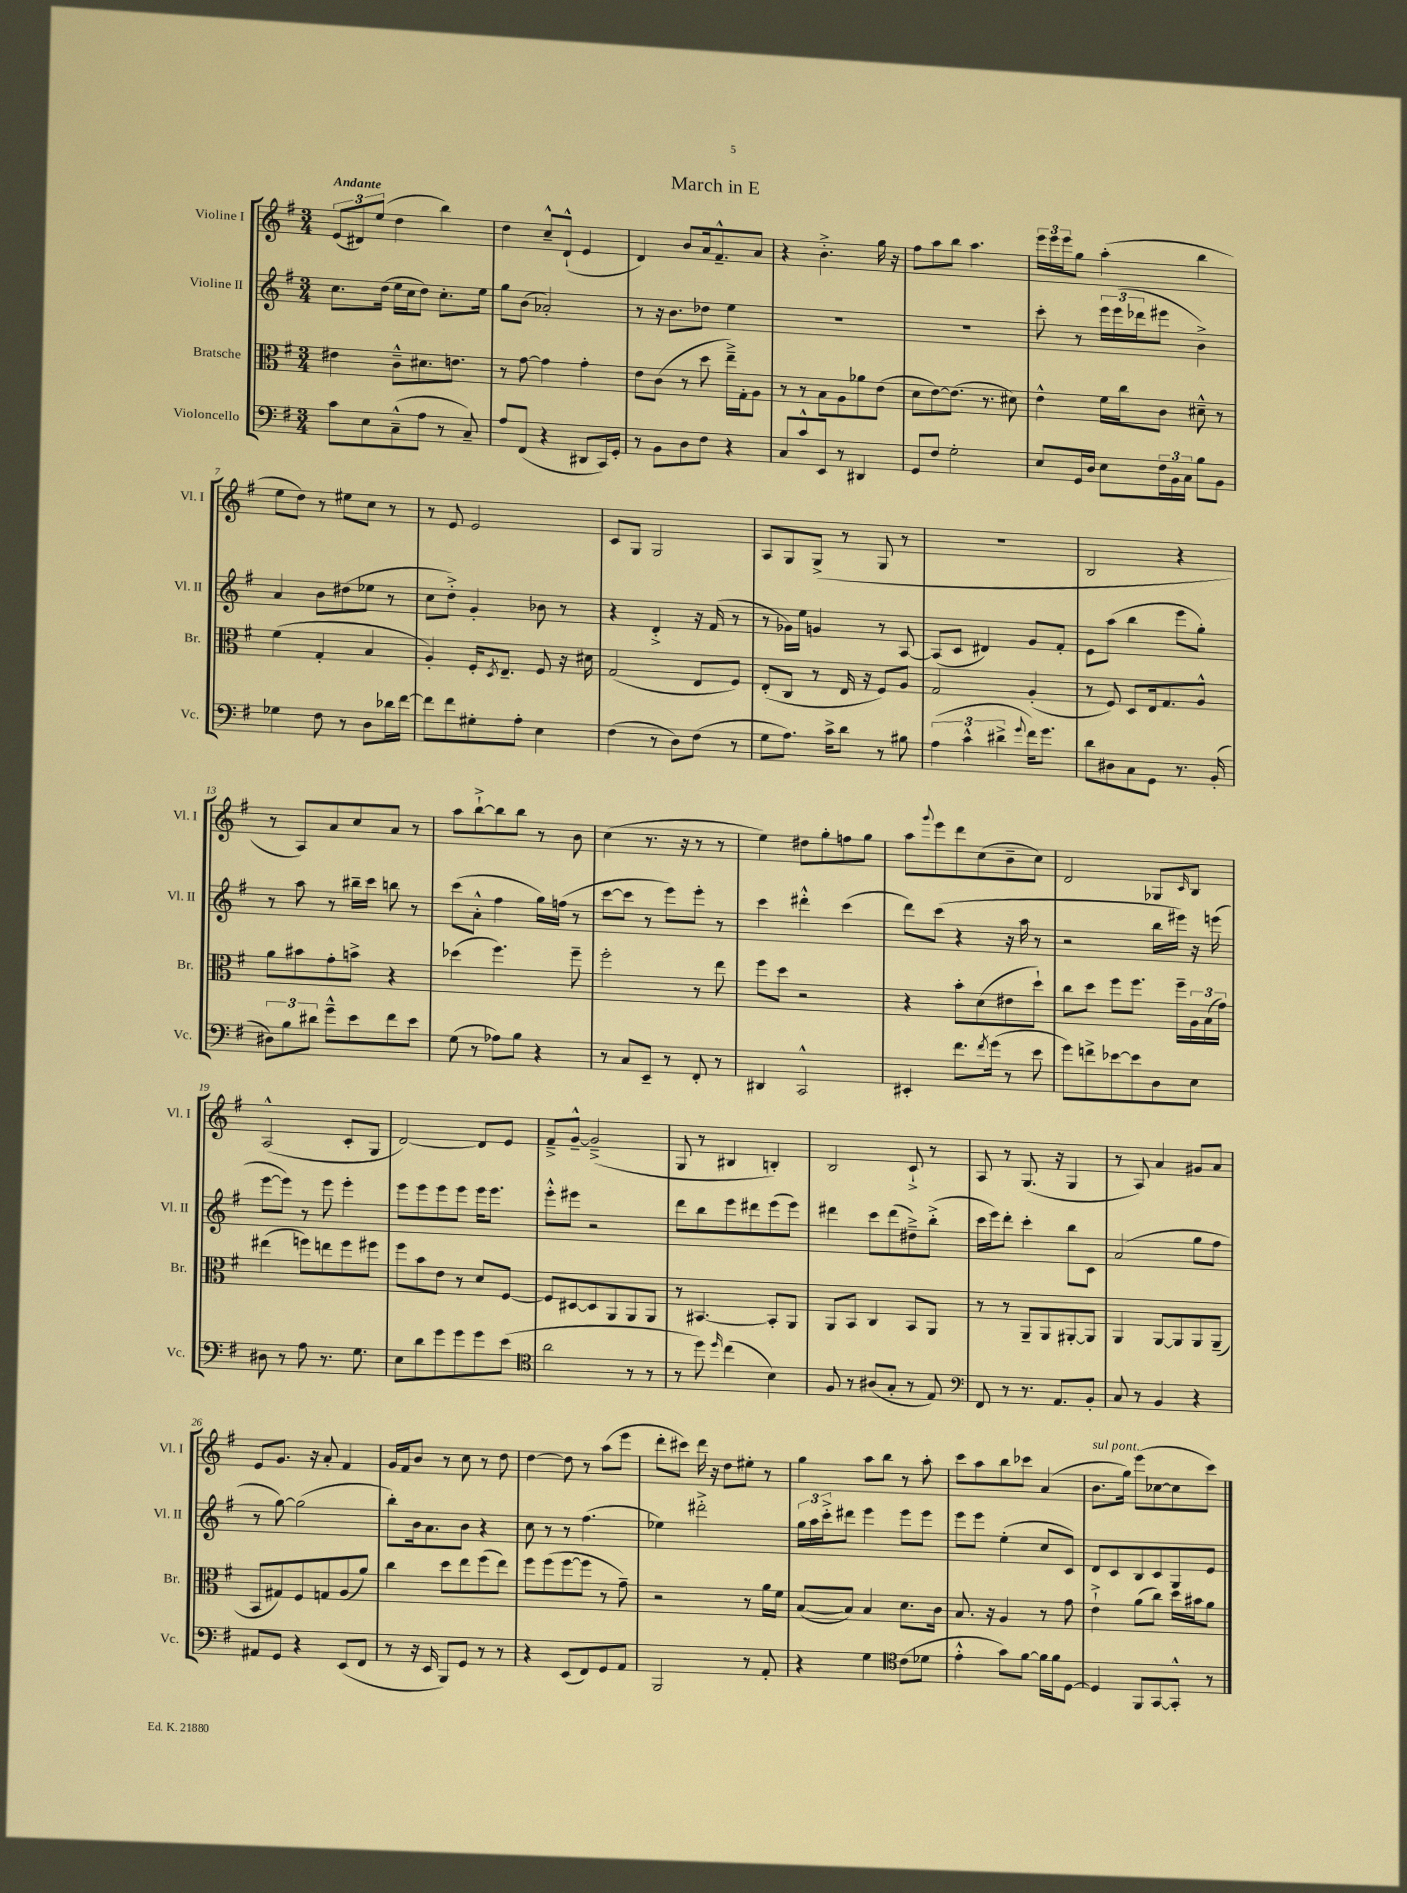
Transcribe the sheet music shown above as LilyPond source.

\header { title = "March in E" }
<<
\new StaffGroup <<
\new Staff = "s0" \with { instrumentName = "Violine I" shortInstrumentName = "Vl. I" } {
    \clef treble \key g \major \numericTimeSignature \time 3/4 \tempo "Andante"
    \tuplet 3/2 { e'8( dis'8) e''8( } d''4 b''4) |
    d''4 c''8---^ d'8-!-^( e'4 |
    d'4) b'8 a'16 fis'8.---^ a'8 |
    r4 b'4.-.-> g''16 r16 |
    fis''8 a''8 b''8 a''4. |
    \tuplet 3/2 { e'''16 e'''16 e'''16 } g''8 a''4-.( b''4 |
    e''8 d''8) r8 eis''8 c''8 r8 |
    r8 e'8 e'2 |
    c'8 g8 g2 |
    a8 g8 g8->( r8 g8 r8 |
    R2. |
    b2 r4 |
    r8 a8) a'8 c''8 a'8 r8 |
    a''8 b''8~-!-> b''8 b''8 r8 b'8 |
    c''4( r8. r16 r8 r8 |
    e''4) dis''8 g''8-. f''8 g''8 |
    a''8 \appoggiatura { g'''8 } e'''8 d'''8 c''8( b'8-- c''8) |
    d'2 ges8 \grace { c'16 } b8 |
    a2-^( c'8-. g8 |
    d'2~) d'8 e'8 |
    fis'8---> g'8~---^ g'2--->( |
    g8 r8 bis4 b4-.) |
    b2 c'8-!-> r8 |
    a8 r8 g8.( r16 g4 |
    r8 a8) a'4 gis'8 a'8 |
    e'8 g'8. r16 a'8-. fis'4 |
    g'16 fis'16 b'8 r8 c''8 r8 d''8 |
    d''4~ d''8 r8 a''8( e'''8 |
    d'''8-. cis'''8) d'''16 r16 d''8 eis''8-. r8 |
    g''4 a''8 b''8 r8 a''8-. |
    c'''8 a''8 b''8 ces'''8 a'4( |
    b'8.^\markup { \italic "sul pont." } g''16) e'''8( ces''8~ ces''8 c'''8) \bar "|." |
}
\new Staff = "s1" \with { instrumentName = "Violine II" shortInstrumentName = "Vl. II" } {
    \clef treble \key g \major \numericTimeSignature \time 3/4
    c''8. d''16( e''16 c''16 d''8) c''8.-. e''16 |
    g''8 b'8( aes'2-.) |
    r8 r16 b'8. des''8 e''4 |
    R2. |
    R2. |
    c'''8-. r8 \tuplet 3/2 { e'''16 e'''16( des'''16 } eis'''8 b'4->) |
    a'4 b'8 dis''8( ees''8 r8 |
    c''8 d''8-.->) g'4-. bes'8 r8 |
    r4 d'4-.-> r16 fis'16( r8 |
    r8 ges'16) e''16 g'4 r8 a8~ |
    a8( c'8 dis'4) g'8 fis'8-. |
    e'8 a''8( b''4 e'''8 g''8-.) |
    r8 a''8 r8 bis''16-- c'''16 b''8 r8 |
    c'''8( a'8-.-^ fis''4 g''16) f''16( r8 |
    c'''8~ c'''8 r8 e'''8) e'''8-. r8 |
    c'''4 dis'''4-.-^ c'''4( |
    d'''8) c'''8( r4 r16 a''16 r8 |
    r2 b''16 eis'''16) r16 e'''16( |
    e'''8~ e'''8) r8 e'''8 e'''4-. |
    e'''8 e'''8 e'''8 e'''8 e'''16 e'''8. |
    e'''8-.-^ eis'''8 r2 |
    d'''8 b''8 e'''8 dis'''8 e'''8( e'''8) |
    dis'''4 c'''8 dis'''8( dis''8--->) b''8-.->( |
    c'''16 e'''16) d'''8-. c'''4-. b''8 c'8 |
    a'2( g''8 fis''8 |
    r8 g''8~) g''2( |
    b''8-.) b'16 a'8. b'8 r4 |
    c''8 r8 r8 fis''4.( |
    ees''4) dis'''2-.-> |
    \tuplet 3/2 { g''16 a''16 c'''16-.-> } dis'''8 e'''4 e'''8 e'''8 |
    e'''8 e'''8 e''4-.( c''8 c'8) |
    d'8 c'8 b8 c'8 g8 e'8 \bar "|." |
}
\new Staff = "s2" \with { instrumentName = "Bratsche" shortInstrumentName = "Br." } {
    \clef alto \key g \major \numericTimeSignature \time 3/4
    eis'4 c'8---^ dis'8. e'8. |
    r8 g'8~ g'4 g'4-. |
    e'8 c'8( r8 d''8 e''16--->) g16-. a8 |
    r8 r8 b8 a8 aes'8 e'8( |
    d'8 e'8~) e'8.( r8. dis'8) |
    e'4-^ fis'16 c''16 c'8 dis'8---^ r8 |
    fis'4( g4-. b4 |
    a4-.) fis16-. \acciaccatura { d8 } e8.-- fis8 r16 dis'16 |
    g2( e8 fis8) |
    e8-.( c8 r8 e16 r16 fis8) a8 |
    g2 a4-.( |
    r8 fis8) d8 e16 g8. a8-^ |
    a'8 bis'8 g'8-. b'8-> r4 |
    des''4( fis''4.) fis''8-- |
    fis''2-. r8 e''8 |
    fis''8 d''8 r2 |
    r4 b'8-. d'8( eis'8 d''8-!) |
    c''8 d''8 fis''8 fis''8. fis''16-- \tuplet 3/2 { a16 b16( g'16) } |
    eis''4( f''8) e''8 f''8 fis''8 |
    fis''8 b'8 e'8 r8 d'8 fis8~ |
    fis8 dis8~ dis8 a,8 a,8 a,8 |
    r8 bis,4.~ bis,8-. a,8 |
    a,8 b,8 c4 b,8 a,8 |
    r8 r8 a,8-- a,8 ais,8~-. ais,8 |
    a,4 a,8~ a,8 a,8 a,8--( |
    b,8 gis8) fis8 g8 a8( a'8) |
    c''4 d''8 e''8 fis''8( e''8) |
    fis''8 fis''8( fis''8~ fis''8 r8 g'8--) |
    r2 r8 a'16 fis'16 |
    b8~( b8) b4 d'8. c'16 |
    b8. r16 a4 r8 g'8 |
    e'4-!-> a'8( c''8) d''16 bis'16 a'8 \bar "|." |
}
\new Staff = "s3" \with { instrumentName = "Violoncello" shortInstrumentName = "Vc." } {
    \clef bass \key g \major \numericTimeSignature \time 3/4
    c'8 e8 c8---^( a8 r8 c8--) |
    a8 fis,8( r4 dis,8 c,16) g,16-. |
    r8 b,8 d8 fis8 r4 |
    c8 c'8-^ e,8 r8 dis,4 |
    g,8 fis8 g2-. |
    e8 g,16 d16 e8 \tuplet 3/2 { fis16 b,16 c16 } b8 b,8 |
    ges4 fis8 r8 d8 des'16 fis'16~ |
    fis'8 fis'8 gis8-. a8-. e4 |
    fis4( r8 d8) fis8( r8 |
    g8 a8.) c'16-> d'8 r8 bis8 |
    \tuplet 3/2 { a4( c'4-^ dis'4-> } \appoggiatura { g'8 } fis'16) g'8. |
    d'8 dis8 c8 g,8 r8. b,16-.( |
    \tuplet 3/2 { dis8) b8 dis'8 } g'8---^ e'8 fis'8 e'8 |
    g8( r8 aes8) b8 r4 |
    r8 c8 e,8-- r8 fis,8-. r8 |
    dis,4 c,2-^ |
    eis,4-. fis'8. \acciaccatura { fis'8 } g'16( r8 e'8 |
    g'8) f'8-> ees'8~ ees'8 d8 e8 |
    dis8 r8 a8 r8. g8. |
    e8 d'8 g'8 g'8 g'8 e'8( |
    \clef tenor a'2 r8 r8 |
    r8 d''8) \grace { d''16 } c''4( b4) |
    fis8 r8 ais8( g8-. r8 e8) |
    \clef bass fis,8 r8 r8. a,8. b,8-. |
    c8 r8 b,4 r4 |
    ais,8 g,8 r4 e,8( fis,8 |
    r8 r16 e,16 b,,8) g,8 r8 r8 |
    r4 e,8( fis,8) g,8 a,8 |
    b,,2 r8 a,8-. |
    r4 g4 \clef tenor c'8( des'8 |
    e'4-.-^ g'8) fis'8~ fis'16 fis'16 d8~ |
    d4 fis,8 g,8~ g,8-.-^ r8 \bar "|." |
}
>>
>>
